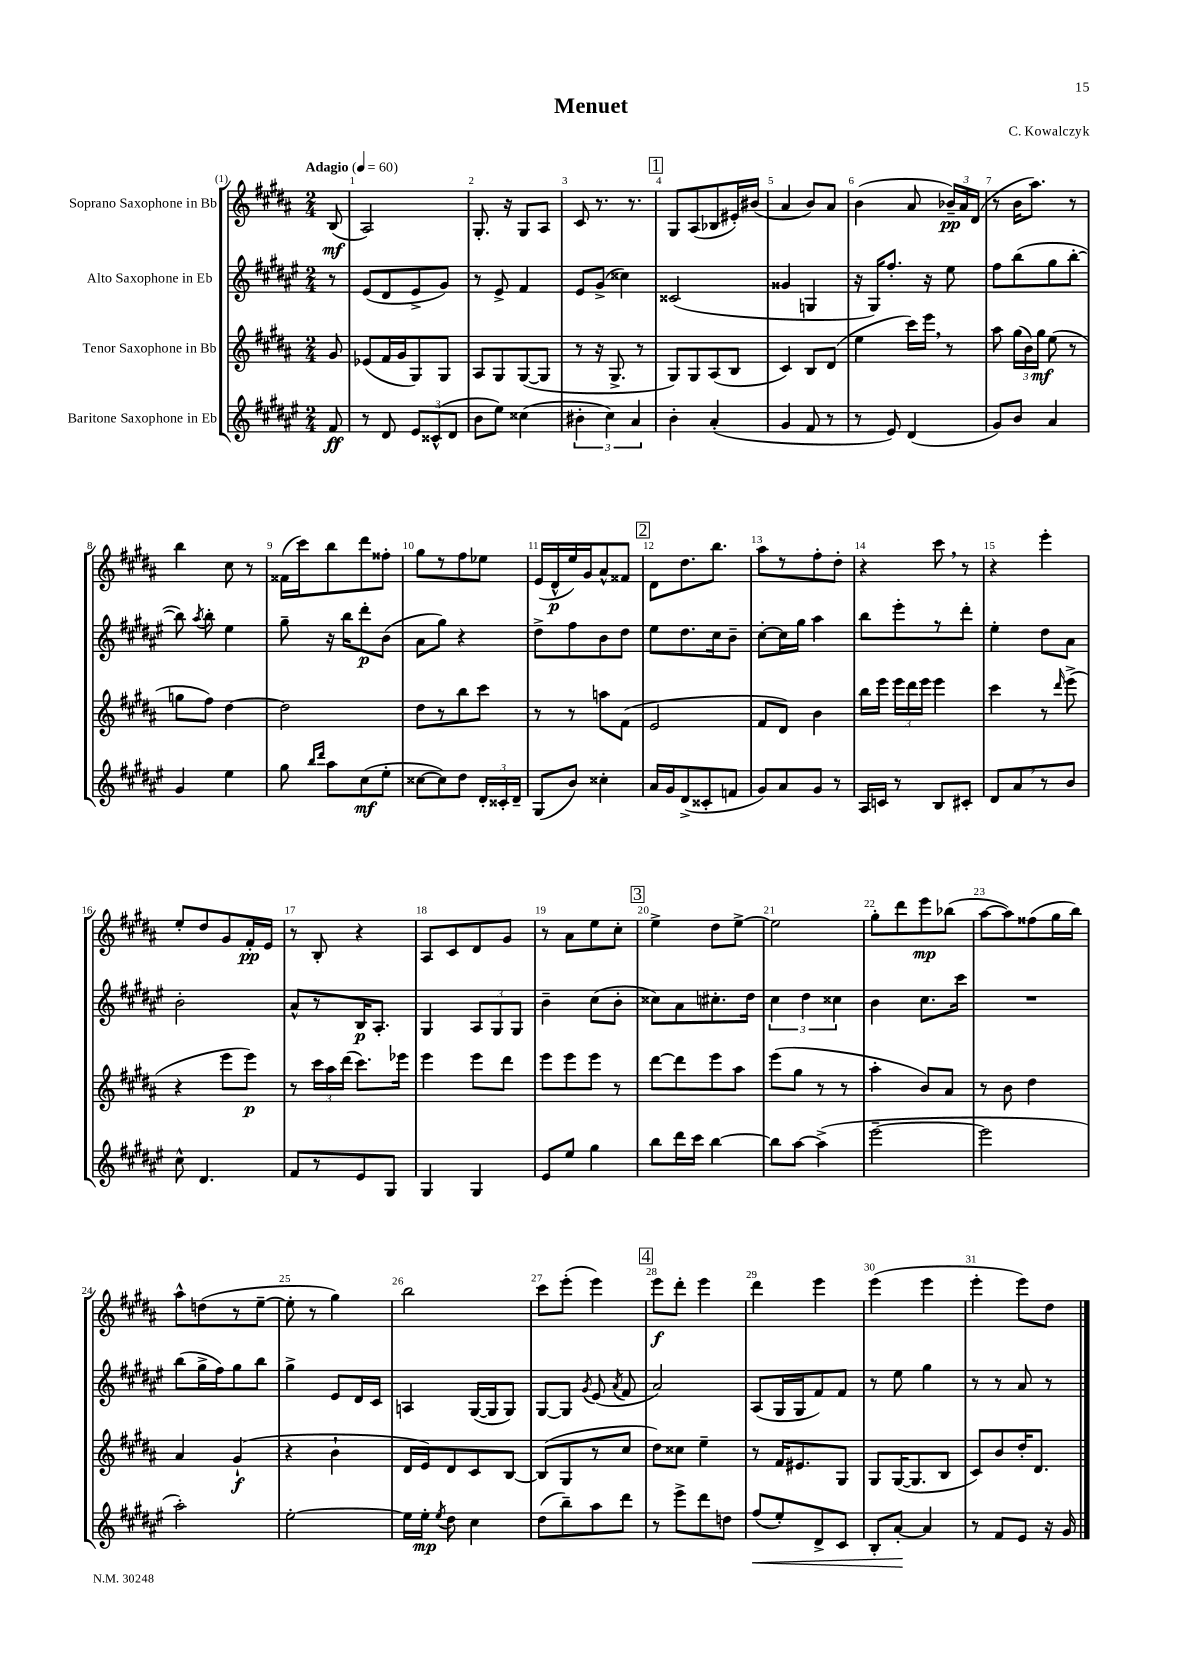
\header { title = "Menuet" composer = "C. Kowalczyk" }
<<
\new StaffGroup <<
\new Staff = "s0" \with { instrumentName = "Soprano Saxophone in Bb" } {
    \clef treble \key b \major \numericTimeSignature \time 2/4 \partial 8 \tempo "Adagio" 4 = 60
    \autoBeamOff b8\mf( |
    ais2) |
    gis8.-. r16 gis8[ ais8] |
    cis'8 r8. r8. |
    \mark \markup { \box "1" } gis8[ ais8( bes8 eis'16-.) bis'16]( |
    ais'4 b'8[) ais'8] |
    b'4( ais'8 \tuplet 3/2 { bes'16[--\pp) ais'16 dis'16]( } |
    r8 b'16[ ais''8.]) r8 |
    b''4 cis''8 r8 |
    fisis'16[( cis'''16) b''8 dis'''8 fisis''8]-. |
    gis''8[ r8 fis''8 ees''8] |
    e'16[( dis'16-^\p e''16) gis'16 ais'8-^ fisis'8] |
    \mark \markup { \box "2" } dis'8[ dis''8. b''8.] |
    ais''8[ r8 fis''8-. dis''8]-. |
    r4 cis'''8 \breathe r8 |
    r4 e'''4-. |
    e''8[-. dis''8 gis'8 fis'16-.\pp e'16] |
    r8 b8-. r4 |
    ais8[ cis'8 dis'8 gis'8] |
    r8 ais'8[ e''8 cis''8]-. |
    \mark \markup { \box "3" } e''4-> dis''8[ e''8]~-> |
    e''2 |
    gis''8[-. dis'''8 e'''8\mp bes''8]( |
    ais''8[~ ais''8) fisis''8( gis''16 b''16]) |
    ais''8[-^ d''8( r8 e''8]~-- |
    e''8-. r8 gis''4) |
    b''2 |
    cis'''8[ e'''8]-.( e'''4) |
    \mark \markup { \box "4" } e'''8[\f dis'''8]-. e'''4 |
    dis'''4 e'''4 |
    e'''4( e'''4 |
    e'''4-. e'''8[) dis''8] \bar "|." |
}
\new Staff = "s1" \with { instrumentName = "Alto Saxophone in Eb" } {
    \clef treble \key fis \major \numericTimeSignature \time 2/4 \partial 8
    \autoBeamOff r8 |
    eis'8[( dis'8 eis'8-> gis'8]) |
    r8 eis'8-> fis'4 |
    eis'8[ gis'8]->( cisis''4) |
    \mark \markup { \box "1" } cisis'2( |
    gisis'4 g4 |
    r16 gis16[) fis''8.]-. r16 eis''8 |
    fis''8[ b''8( gis''8 b''8]~-. |
    b''8) \acciaccatura { ais''8 } b''8-. eis''4 |
    gis''8-- r16 b''16[ dis'''8-.\p b'8]( |
    ais'8[ gis''8]) r4 |
    dis''8[-> fis''8 b'8 dis''8] |
    \mark \markup { \box "2" } eis''8[ dis''8. cis''16 b'8]-- |
    cis''8[~-. cis''16 gis''16] ais''4 |
    b''8[ eis'''8-. r8 dis'''8]-. |
    eis''4-. dis''8[ ais'8] |
    b'2-. |
    ais'8[-^ r8 b16\p ais8.]-. |
    gis4 \tuplet 3/2 { ais8[ gis8 gis8] } |
    b'4-- cis''8[( b'8]-. |
    \mark \markup { \box "3" } cisis''8[) ais'8 cis''8.-. dis''16] |
    \tuplet 3/2 { cis''4 dis''4 cisis''4 } |
    b'4 cis''8.[ cis'''16] |
    R2 |
    b''8[( gis''16-> fis''16) gis''8 b''8] |
    gis''4-> eis'8[ dis'16 cis'16] |
    a4 gis16[~( gis16 gis8]) |
    gis8[~ gis8] \acciaccatura { gis'8 } eis'8( \acciaccatura { ais'8 } fis'8 |
    \mark \markup { \box "4" } ais'2) |
    ais8[( gis16 gis16 fis'8) fis'8] |
    r8 eis''8 gis''4 |
    r8 r8 ais'8 r8 \bar "|." |
}
\new Staff = "s2" \with { instrumentName = "Tenor Saxophone in Bb" } {
    \clef treble \key b \major \numericTimeSignature \time 2/4 \partial 8
    \autoBeamOff gis'8 |
    ees'8[( fis'16 gis'16 gis8) gis8] |
    ais8[ gis8 gis8~( gis8] |
    r8 r16 gis8.-> r8 |
    \mark \markup { \box "1" } gis8[) gis8 ais8( b8] |
    cis'4) b8[ dis'8]( |
    e''4 cis'''16[) e'''16] \breathe r8 |
    ais''8 \tuplet 3/2 { gis''16[( b'16) gis''16]\mf } e''8( r8 |
    g''8[ fis''8]) dis''4~ |
    dis''2 |
    dis''8[ r8 b''8 cis'''8] |
    r8 r8 a''8[ fis'8]( |
    \mark \markup { \box "2" } e'2 |
    fis'8[ dis'8]) b'4 |
    b''16[ e'''16] \tuplet 3/2 { e'''16[ dis'''16 e'''16] } e'''4 |
    cis'''4 r8 \grace { dis'''16 } e'''8->( |
    r4 e'''8[ e'''8]\p) |
    r8 \tuplet 3/2 { cis'''16[ ais''16 dis'''16]( } cis'''8.[) ees'''16] |
    e'''4 e'''8[ dis'''8] |
    e'''8[ e'''8 e'''8] r8 |
    \mark \markup { \box "3" } dis'''8[~ dis'''8 e'''8 ais''8] |
    e'''8[( gis''8] r8 r8 |
    ais''4-. b'8[) ais'8] |
    r8 b'8 dis''4 |
    ais'4 gis'4-!\f( |
    r4 b'4-! |
    dis'16[ e'16) dis'8 cis'8 b8]~ |
    b8[( gis8 r8 cis''8] |
    \mark \markup { \box "4" } dis''8[) cisis''8] e''4-- |
    r8 fis'16[ eis'8. gis8] |
    gis8[ gis16~( gis8. b8] |
    cis'8[) b'8 dis''16-. dis'8.] \bar "|." |
}
\new Staff = "s3" \with { instrumentName = "Baritone Saxophone in Eb" } {
    \clef treble \key fis \major \numericTimeSignature \time 2/4 \partial 8
    \autoBeamOff fis'8\ff |
    r8 dis'8 \tuplet 3/2 { eis'8[ cisis'8-^( dis'8] } |
    b'8[ eis''8]) cisis''4( |
    \tuplet 3/2 { bis'4-. cis''4) ais'4 } |
    \mark \markup { \box "1" } b'4-. ais'4-.( |
    gis'4 fis'8 r8 |
    r8 eis'8) dis'4( |
    gis'8[) b'8] ais'4 |
    gis'4 eis''4 |
    gis''8 \grace { b''16[ dis'''16] } ais''8[ cis''8\mf( eis''8]-. |
    cisis''8[~ cisis''8) dis''8] \tuplet 3/2 { dis'16[-. cisis'16-. dis'16]-- } |
    gis8[( b'8]) cisis''4-. |
    \mark \markup { \box "2" } ais'16[ gis'16 dis'8->( cisis'8-. f'8] |
    gis'8[) ais'8 gis'8] r8 |
    ais16[ c'16] r8 b8[ cis'8]-. |
    dis'8[ ais'8 \breathe r8 b'8] |
    cis''8-^ dis'4. |
    fis'8[ r8 eis'8 gis8] |
    gis4 gis4 |
    eis'8[ eis''8] gis''4 |
    \mark \markup { \box "3" } b''8[ dis'''16 cis'''16] b''4~ |
    b''8[ ais''8]~ ais''4->( |
    eis'''2~-- |
    eis'''2 |
    ais''2-.) |
    eis''2~-. |
    eis''16[ eis''16]-.\mp \acciaccatura { eis''8 } dis''8 cis''4 |
    dis''8[( b''8--) ais''8 dis'''8] |
    \mark \markup { \box "4" } r8 eis'''8[-> dis'''8 d''8] |
    fis''8[\<( eis''8-.) dis'8-> cis'8] |
    b8[-. ais'8]~-.\! ais'4 |
    r8 fis'8[ eis'8] r16 gis'16 \bar "|." |
}
>>
>>
\layout { \context { \Score \override BarNumber.break-visibility = ##(#f #t #t) barNumberVisibility = #all-bar-numbers-visible } }
